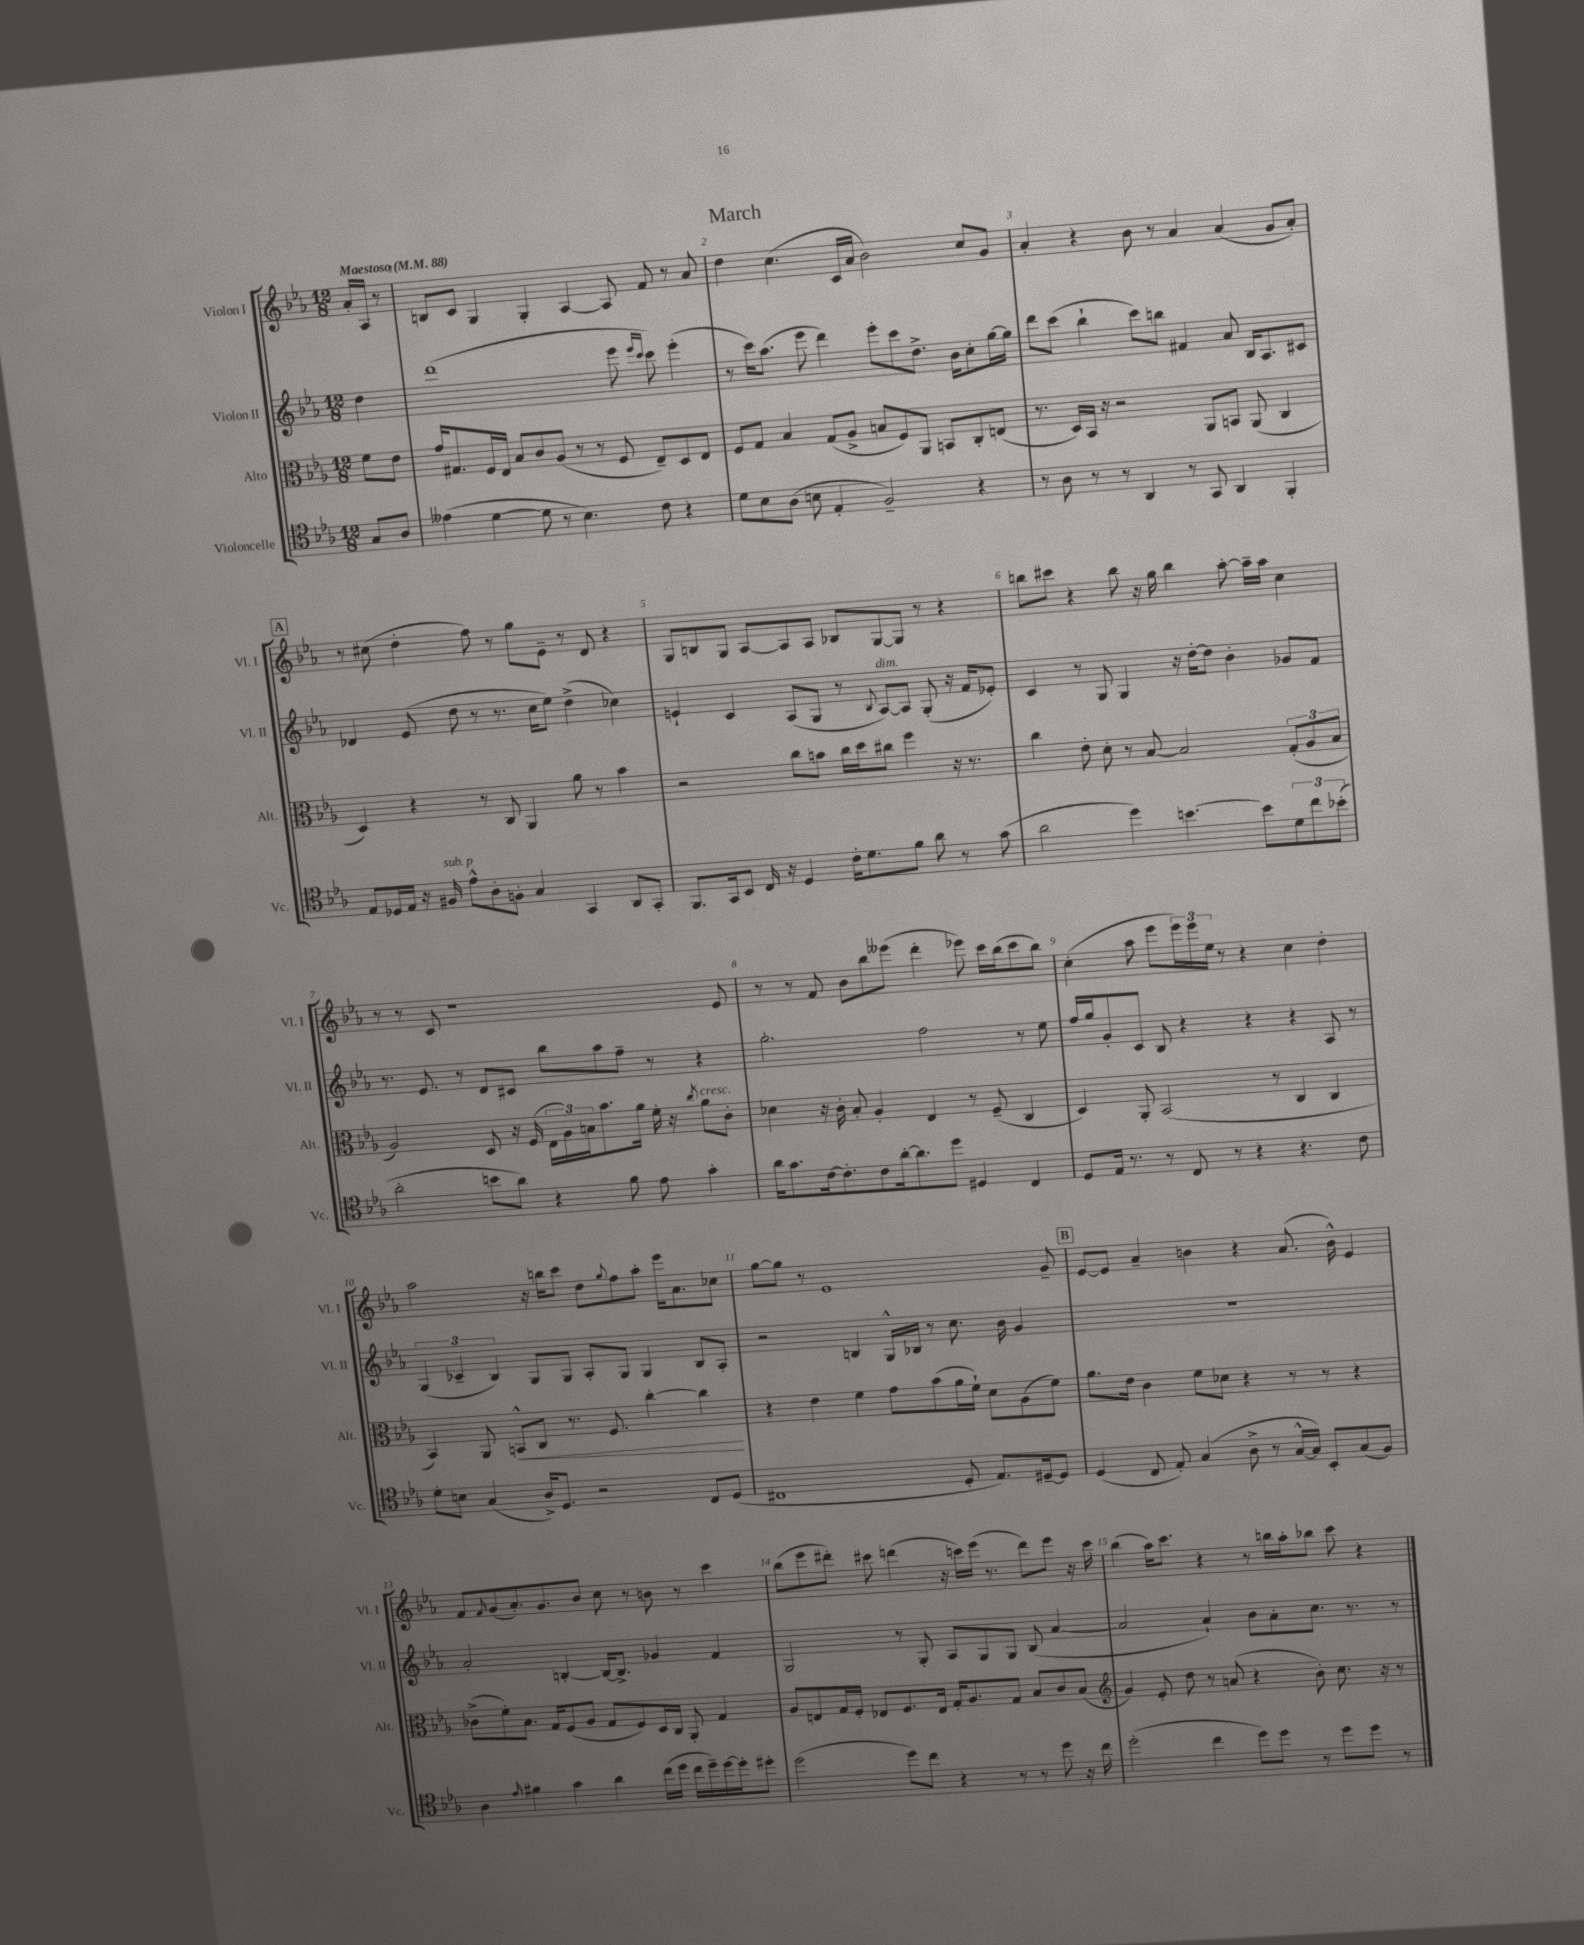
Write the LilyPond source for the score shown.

\header { title = "March" }
<<
\new StaffGroup <<
\new Staff = "s0" \with { instrumentName = "Violon I" shortInstrumentName = "Vl. I" } {
    \clef treble \key ees \major \numericTimeSignature \time 12/8 \partial 4 \tempo "Maestoso" 4 = 88
    aes'16-. aes16 r8 |
    b8 c'8 g4 g4-. aes4~ aes8 f'8 r8 aes'8 |
    d''4 c''4.( c'16 aes'16 bes'2) c''8 g'8 |
    aes'4-. r4 bes'8 r8 aes'4 aes'4( g'8 aes'8-.) |
    \mark \markup { \box "A" } r8 cis''8( d''4-. f''8) r8 g''8 ees'8-- r8 d'8 r4 |
    g8 b8 g8 aes8~ aes8 aes8 bes8 g8~ g8 r8 r4 |
    b''8 cis'''8 r4 b''8 r16 g''16 b''4 aes''8~-. aes''16-- aes''16 c''4 |
    r8 r8 c'8 r1 ees'8 |
    r8 r8 f'8 bes'8 bes''8 eeses'''8( d'''4-. ees'''8) c'''16 bes''16( c'''8 bes''8) |
    c''4-.( aes''8 ees'''8 \tuplet 3/2 { ees'''16) ees'''16 ees''16 } r8 r4 c''4 d''4-. |
    aes''2 r16 b''16 c'''8 d''8 \appoggiatura { g''8 } f''8 aes''8-. ees'''16 aes'8. ces''8 |
    g''8~ g''8 r8 ees'1 g'8-- |
    \mark \markup { \box "B" } ees'8~ ees'8 aes'4-- b'4 r4 aes'8.( b'16-^) ees'4 |
    f'8 \grace { f'16 } g'8( aes'8.-.) g'8. bes'8 c''8 r8 b'8 r8 c'''4 |
    bes''8( ees'''8 dis'''8-.) cis'''8 d'''4( r16 c'''16) ees'''16( r8. d'''8) ees'''8 r16 c'''16 |
    bes''4( aes''16) c'''8. r4 r8 b''16 aes''16-. bes''8 c'''8 r4 \bar "|." |
}
\new Staff = "s1" \with { instrumentName = "Violon II" shortInstrumentName = "Vl. II" } {
    \clef treble \key ees \major \numericTimeSignature \time 12/8 \partial 4
    d''4 |
    d'''1( ees'''8 \grace { ees'''16 c'''16 } c'''8) ees'''4-.( |
    r8 c'''16) aes''8.( ees'''8 d'''4) ees'''8-. c'''8 d''8.-> bes'16 c''8-. g''16~ g''16 |
    d'''8 c'''8( bes''4-! c'''8) b''8 fis'4 aes'8 bes16 aes8. cis'8 |
    \mark \markup { \box "A" } des'4 ees'8( d''8 r8 r8. c''16 ees''8) d''4->( ces''4) |
    e'4-! c'4 aes8( g8 r8 \appoggiatura { bes8 } aes8~^\markup { \italic "dim." }) aes8 g8-.( r16 f'16 ees'8-.) |
    c'4 r8 g8 g4 r16 d''16~-. d''8 bes'4-. ges'8 f'8 |
    r8. ees'8. r8 d'8 cis'8 bes''8 aes''8 f''8-- r8 r4 |
    g''2.-. f''2 r8 ees''8 |
    f''16 g''16 g'8-. c'8 bes8 r4 r4 r4 aes8 r8 |
    \tuplet 3/2 { g4( ces'4-- bes4) } g8 g8 aes8-. g8 g4 bes8 aes8-. |
    r2 b4 g16-^ bes16 r8 c''8. bes'16 g'4 |
    \mark \markup { \box "B" } R1. |
    aes'2-. b4~-. b16~ b8.-> ges'4 f'4 |
    g2 r8 g8-. aes8 g8 g8 bes8( aes'4~ |
    aes'2 aes'4-!) bes'8 aes'8-. c''8. r8. r8 \bar "|." |
}
\new Staff = "s2" \with { instrumentName = "Alto" shortInstrumentName = "Alt." } {
    \clef alto \key ees \major \numericTimeSignature \time 12/8 \partial 4
    f'8 ees'8 |
    g'16 gis8. f16 ees16 bes8 c'8 aes8( r8 r8 f8 ees8--) d8 ees8 |
    f8 g8 bes4 g8( aes8-> b8 f8) aes,8 b,8 c8-. e8( |
    r8. d16) bes,16 r16 r2 aes,8 b,8 aes,8( c4 |
    \mark \markup { \box "A" } d4) r4 r8 c8 aes,4 aes'8 r8 bes'4 |
    r2 c''8 b'8 c''16 d''16 cis''8 f''4 r16 r8. |
    c''4 ees'8-. d'8-. r8 bes8~ bes2 \tuplet 3/2 { g8-.( aes8 bes8 } |
    aes2) d8 r16 f16( \tuplet 3/2 { ees16 aes16) b16 } bes'8. aes'16 f'16-. r16 \acciaccatura { c''8 } aes'8^\markup { \italic "cresc." } c'8-. |
    des'4 r16 c'16-. bes8-. aes4-. ees4 r8 f8--( c4 |
    d4) aes,8-. bes,2( r8 c4 c4 |
    bes,4) aes,8 b,8-^\< c8 r8. f8. c''4~-. c''4\! |
    r4 ees'4 f'4 g'8 bes'8( aes'16 f'16-!) d'8 aes8( f'8) |
    \mark \markup { \box "B" } aes'8. ees'16 c'4 f'8 des'8 r4 r8 r8 r4 |
    ces'8->( f'8-.) bes8. g16 f8( aes8 g8 f8) d16 c16 aes,8-. g4 |
    aes8 e8 g16 f16-. ees8 f8. ees16 g16-. aes8. g8 bes8 c'8 bes8( |
    \clef treble g'4) ees'8-. d''8 r8 a'8( r4 bes'8-.) c''8. r16 r8 \bar "|." |
}
\new Staff = "s3" \with { instrumentName = "Violoncelle" shortInstrumentName = "Vc." } {
    \clef tenor \key ees \major \numericTimeSignature \time 12/8 \partial 4
    g8 aes8 |
    eeses'4( d'4~ d'8 r8 bes4.) c'8 r4 |
    d'8 bes8 aes8( b8 ees4-. f2--) r4 |
    r8 aes8 r8 r8 aes,4 r8 g,8 aes,4 f,4-. |
    \mark \markup { \box "A" } ees8 des16 ees16 r16 fis16^\markup { \italic "sub. p" } ees'8-^ aes8-. f8-. g4 g,4 aes,8 g,8-. |
    f,8. g,16 bes,8 c16 r16 d4 c'16-. d'8. f'8 aes'8 r8 g'8( |
    aes'2 d''4) b'4.~ b'8 \tuplet 3/2 { d'8 c''8 bes'8-.( } |
    aes'2-. b'8 aes'8) r4 f'8 ees'8 g'4-. |
    aes'16 g'8. c'16~ c'8.-. c'8 aes'16~-. aes'8. d''8 dis4 c4 |
    d8 ees16 r8. r8 c8 r8 r4 r4. c'8 |
    d'8-. b8 g4( aes16->) d8. r2 c8 d8( |
    cis1 d8-. ees8.) dis16~-- dis8 |
    \mark \markup { \box "B" } d4( c8 ees8-.) g4( aes8-> r8 g16~-^ g16) bes,8-. g8( f8) |
    aes4 \grace { ees'16 } fis'4 g'4 aes'4 c''16( d''16 c''16 d''16--) d''16~ d''16-. dis''8-. |
    d''2( d''8) c''8 r4 r8 r8 d''8 r16 c''16 |
    d''2-.( c''4 d''8) d''8 r8 d''8 d''8 r8 \bar "|." |
}
>>
>>
\layout { \context { \Score \override BarNumber.break-visibility = ##(#f #t #t) barNumberVisibility = #all-bar-numbers-visible } }
